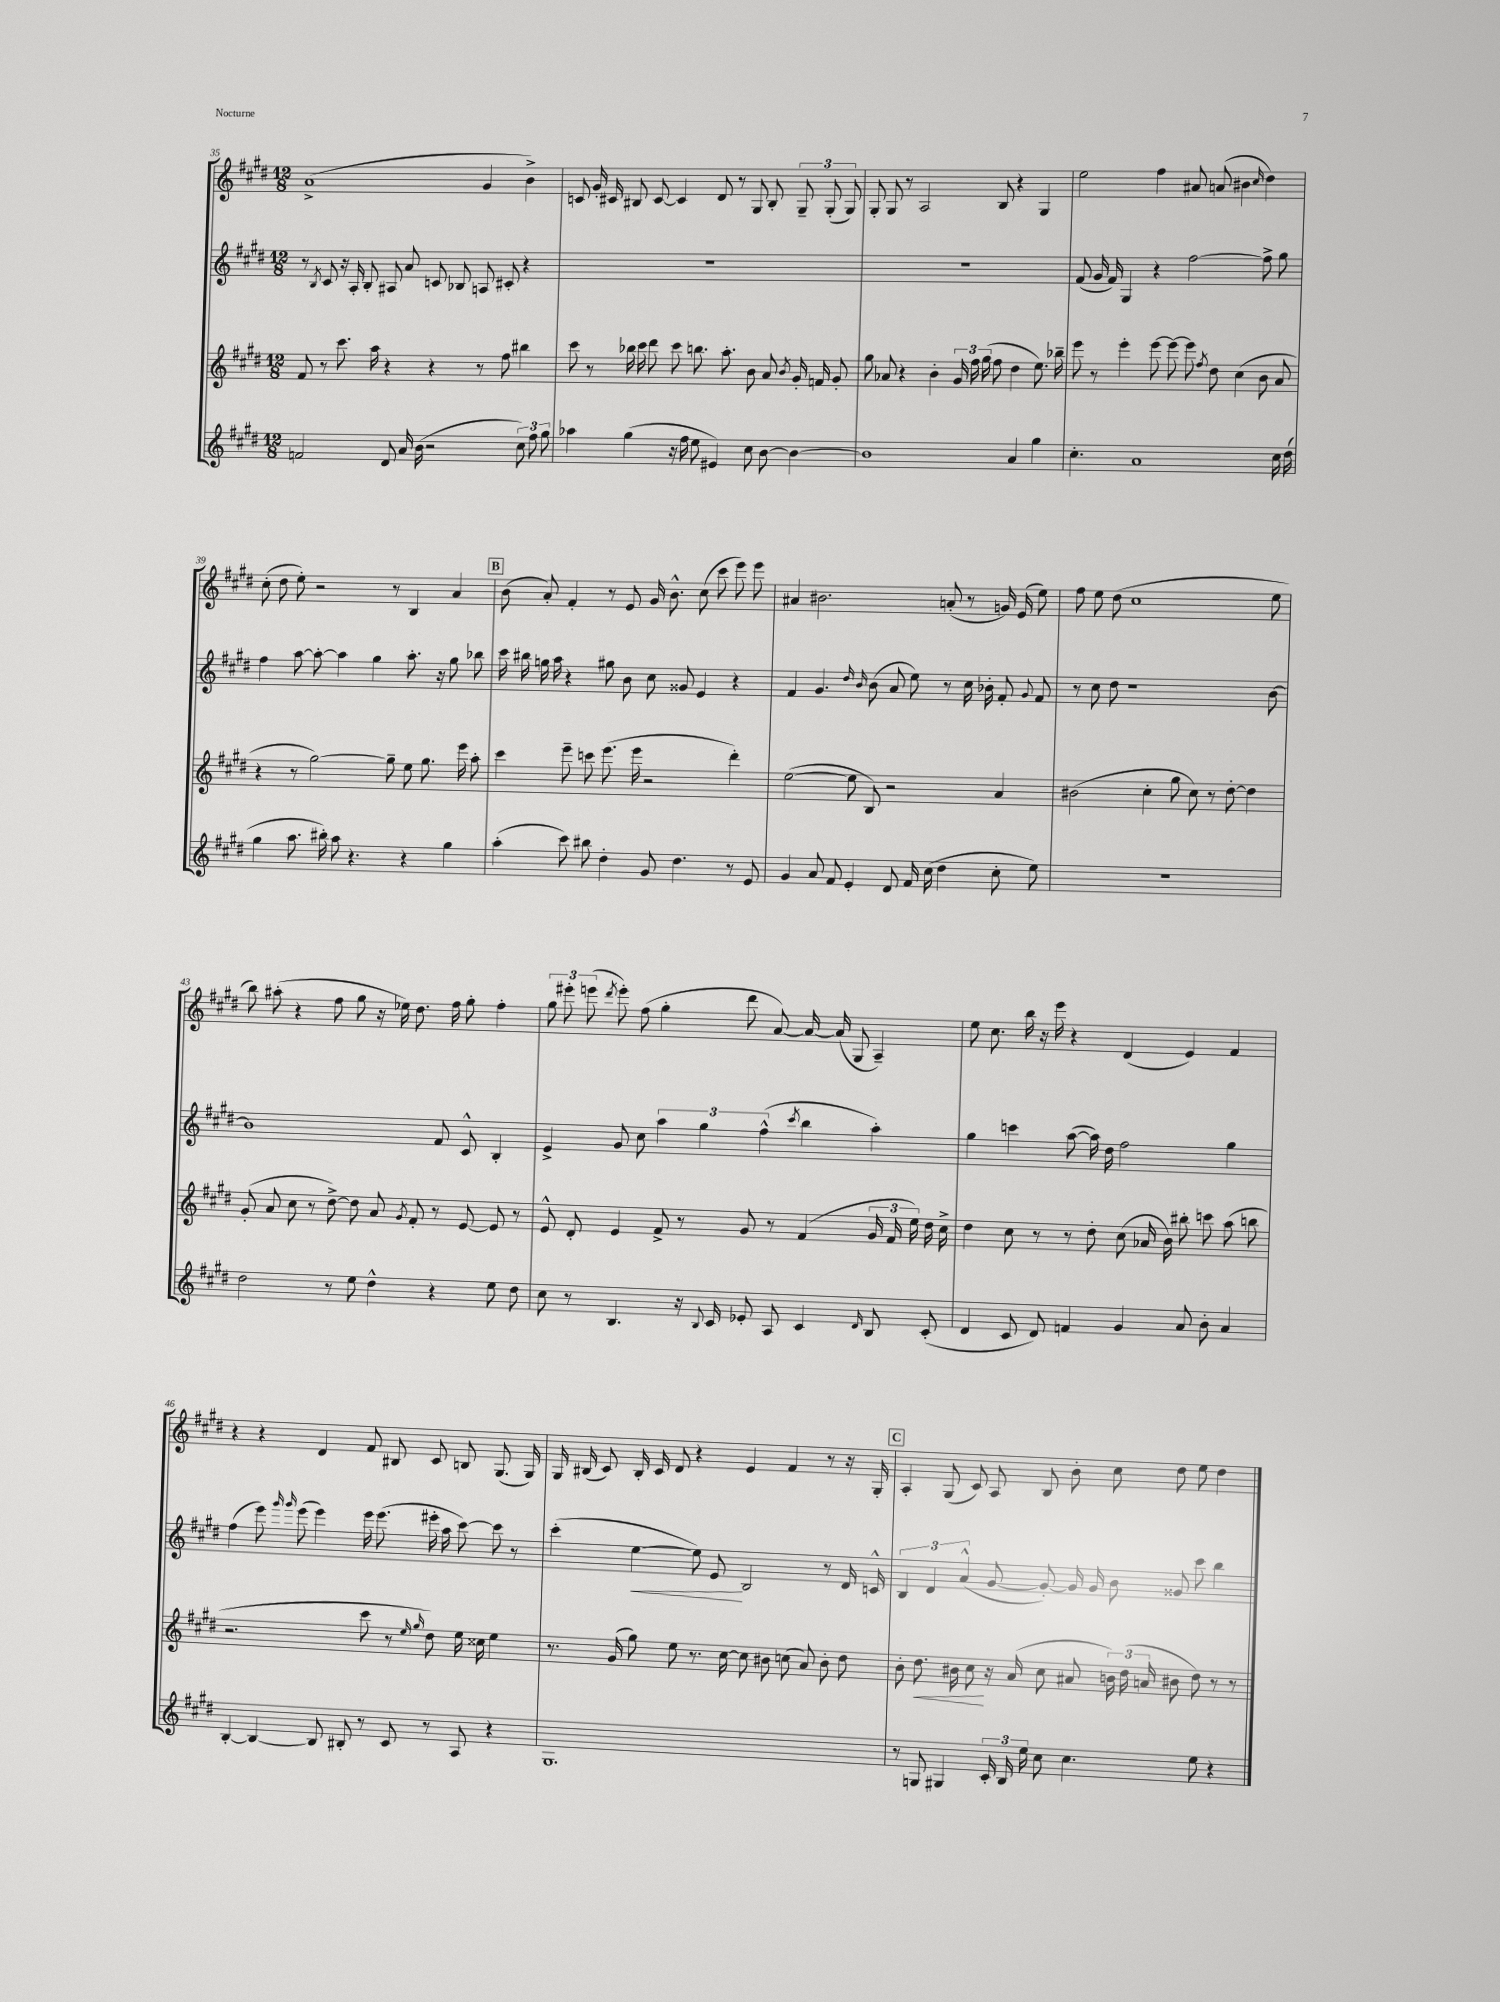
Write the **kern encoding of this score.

**kern	**kern	**kern	**kern
*staff4	*staff3	*staff2	*staff1
*clefG2	*clefG2	*clefG2	*clefG2
*k[f#c#g#d#]	*k[f#c#g#d#]	*k[f#c#g#d#]	*k[f#c#g#d#]
*M12/8	*M12/8	*M12/8	*M12/8
2f/	8f#/	8r	(1a^
.	.	8qB/	.
.	8r	8c#/	.
.	8.ccc#\	16r	.
.	.	16A'/	.
.	.	8B'/	.
.	16aa\	.	.
8d#/	4r	8A#/	.
16a/	.	8a/	.
(16b\	.	.	.
2r	4r	8c/	.
.	.	8B-/	.
.	8r	8A/	4g#/
.	8ff#\	8c#'/	.
12cc#\)	4bb#\	4r	4b^\)
12ff#\	.	.	.
12gg#\	.	.	.
=	=	=	=
4aa-\	8ccc#\	1.r	8c/
.	8r	.	16g#'/
.	.	.	16c#/
(4gg#\	16bb-\	.	8B#/
.	16ccc#\	.	.
.	8ddd#\	.	[8c#/
16r	8ccc#\	.	4c#/]
16ff#\	.	.	.
8ee\	8.bb\	.	.
4e#/)	.	.	8d#/
.	8.aa'\	.	.
.	.	.	8r
8cc#\	8b\	.	8G#/
[8b\	8a/	.	8B#'/
.	8qb/	.	.
4b\_	16g#'/	.	12G#~/
.	16f/	.	.
.	.	.	(12G#'/
.	8g#'/	.	.
.	.	.	12G#/)
=	=	=	=
1b]	8gg#\	1.r	8G#'/
.	8a-/	.	8G#/
.	4r	.	8r
.	.	.	2A/
.	4b'\	.	.
.	24g#/	.	.
.	24ff#\	.	.
.	(24gg#\	.	.
.	8ff#\	.	8B/
4a/	4dd#\	.	4r
4gg#\	8.ee\)	.	4G#/
.	16bb-~\	.	.
=	=	=	=
4.cc#'\	8eee\	(8f#/	2ee\
.	8r	16g#/	.
.	.	16f#/)	.
.	4eee'\	4G#/	.
1a	.	.	.
.	[8eee\	4r	4ff#\
.	8eee\_	.	.
.	8eee\]	[2ff#\	8a#/
.	8qff#/	.	.
.	8dd#\	.	(8a/
.	(4cc#\	.	4b#\
.	.	.	16qqcc#/
.	8b\	8ff#^\]	4dd#\)
16cc#\	8a/	8gg#\	.
(16dd#\	.	.	.
=	=	=	=
4gg#\	4r	4ff#\	(8cc#'\
.	.	.	8dd#\
8.aa\	8r	[8aa\	8ee'\)
.	[2gg#\)	8aa'\_	2r
16bb#'\)	.	.	.
8aa\	.	4aa\]	.
4.r	.	.	.
.	.	4gg#\	.
.	8gg#~\]	.	8r
4r	8ee\	8.aa'\	4B/
.	8.gg#\	.	.
.	.	16r	.
4gg#\	.	8gg#\	4a/
.	16eee\	.	.
.	8aa'\	8bb-\	.
=	=	=	=
(4aa'\	4ccc#\	16ccc#\	(8b\
.	.	16bb#\	.
.	.	16gg\	8a'/)
.	.	16aa\	.
8ccc#\)	8eee~\	4r	4f#'/
8bb#\	8ccc\	.	.
4dd#'\	(8.eee\	8gg#\	8r
.	.	8b\	8e/
.	16eee\	.	.
8g#/	2r	8cc#\	16g#/
.	.	.	8.b^^\
4.dd#\	.	8g##/	.
.	.	4e/	(8cc#\
.	.	.	8ccc#\
8r	4ddd#'\)	4r	8eee\)
8e/	.	.	8eee\
=	=	=	=
4g#/	([2ee\	4f#/	4a#/
8a/	.	4.g#/	2.b#\
8f#/	.	.	.
4e'/	8ee\]	.	.
.	.	16qqdd#/	.
.	.	16qqb/	.
.	8B/)	(8b\	.
8d#/	2r	8a/	.
16f#/	.	8ee\)	.
(16cc#\	.	.	.
4dd#\	.	8r	(8a'/
.	.	16cc#\	8r
.	.	16b-'\	.
8cc#'\	4a/	8f#'/	16g/)
.	.	.	(16e/
.	.	8qqg#/	.
8ee\)	.	8f#/	8ee\)
=	=	=	=
1.r	(2b#\	8r	8ff#\
.	.	8cc#\	8ee\
.	.	8dd#\	(8dd#\
.	.	1r	1cc#
.	4cc#'\	.	.
.	8gg#\	.	.
.	8cc#\)	.	.
.	8r	.	.
.	[8dd#'\	.	.
.	4dd#\]	.	.
.	.	[8b\	8ee\
=	=	=	=
2dd#\	(8g#'/	1b]	8bb\)
.	8a/	.	(8aa#'\
.	8cc#\	.	4r
.	8r	.	.
8r	[8dd#^\)	.	8ff#\
8ee\	8dd#\]	.	8gg#\
4dd#^^\	8a/	.	16r
.	.	.	16ee-\)
.	8qg#/	.	.
.	8f#'/	.	8.dd#\
4r	8r	8f#/	.
.	.	.	16ff#\
.	[8e/	8c#^^/	8gg#'\
8ee\	8e/]	4B'/	4ff#'\
8dd#\	8r	.	.
=	=	=	=
8cc#\	8e^^/	4e^/	12gg#\
.	.	.	12eee#'\
8r	8d#'/	.	.
.	.	.	(12eee\
.	.	.	8qddd#/
4.B/	4e/	8g#/	8eee'\)
.	.	8cc#\	(8ff#\
.	8f#^/	6aa\	4gg#'\
16r	8r	.	.
.	.	6gg#\	.
8qqB/	.	.	.
16c#/	.	.	.
8e-'/	8g#/	.	8ddd#\
.	.	(6ff#^^\	.
8A/	8r	.	[8a/)
.	.	8qccc#/	.
4c#/	(4f#/	4bb\	16a/_
.	.	.	(16a/]
.	.	.	8G#/
16qqd#/	.	.	.
8B/	24g#/	4aa'\)	4A~/)
.	24f#/	.	.
.	24ee\)	.	.
(8c#'/	16dd#\	.	.
.	16cc#^\	.	.
=	=	=	=
4d#/	4dd#\	4gg#\	8ee\
.	.	.	8.cc#\
8c#/	8cc#\	4ccc\	.
.	.	.	16bb\
8d#/)	8r	.	16r
.	.	.	16eee\
4f/	8r	([8aa\	4r
.	8dd#'\	16aa\])	.
.	.	16dd#\	.
4g#/	(8cc#\	2ff#\	(4d#/
.	16a-/	.	.
.	16b\)	.	.
8a/	8bb#'\	.	4e/)
8b'\	8ccc\	.	.
4a/	(8aa\	4gg#\	4f#/
.	8bb\	.	.
=	=	=	=
[4B'/	2.r	(4ff#\	4r
4B/_	.	8eee\)	4r
.	.	16qqggg#/	.
.	.	16qqggg#/	.
.	.	(8eee\	.
8B/]	.	4eee\)	4d#/
8B#'/	.	.	.
8r	8ccc#\	16eee\	8f#/
.	.	(8.eee\	.
8c#/	8r	.	8B#/
.	16qqee/	.	.
.	16qqgg#/	.	.
8r	8dd#\)	16eee#'\	8c#/
.	.	16aa\	.
8A/	16ee\	[8ccc#\)	8B/
.	16cc##\	.	.
4r	4ee\	8ccc#\]	(8.G#/
.	.	8r	.
.	.	.	16G#/)
=	=	=	=
1.G#	8.r	(4ccc#'\	16G#/
.	.	.	(16B#/
.	.	.	8c#/)
.	(16g#/	.	.
.	8gg#\)	[4ee\	16B#'/
.	.	.	16c#/
.	8ee\	.	8d#/
.	8.r	8ee\])	4r
.	.	8e/	.
.	[16cc#\	.	.
.	8cc#\]	2B/	4e/
.	8b#\	.	.
.	(8cc\	.	4f#/
.	8a/)	.	.
.	8b#'\	8r	8r
.	8dd#\	16d#/	16r
.	.	16c^^/	16G#'/
=	=	=	=
8r	8b'\	6B/	4A'/
8G/	8.dd#\	.	.
.	.	6d#/	.
4G#/	.	.	(8G#/
.	16b#\	.	.
.	.	(6a^^/	.
.	8cc#\	.	8c#/)
24c#'/	16r	[8g#/	8A/
24B/	.	.	.
.	(16a/	.	.
24ee\	.	.	.
8cc#\	8cc#\	8g#'/_)	8B/
4.cc#\	8a#/	16g#/]	8b'\
.	.	16g#/	.
.	24b\)	8b\	8cc#\
.	(24dd#\	.	.
.	24a/	.	.
.	8b#\	8g##/	8dd#\
8ee\	8dd#\)	8ccc#\	8ee\
4r	8r	4bb\	4dd#\
.	8r	.	.
==	==	==	==
*-	*-	*-	*-
